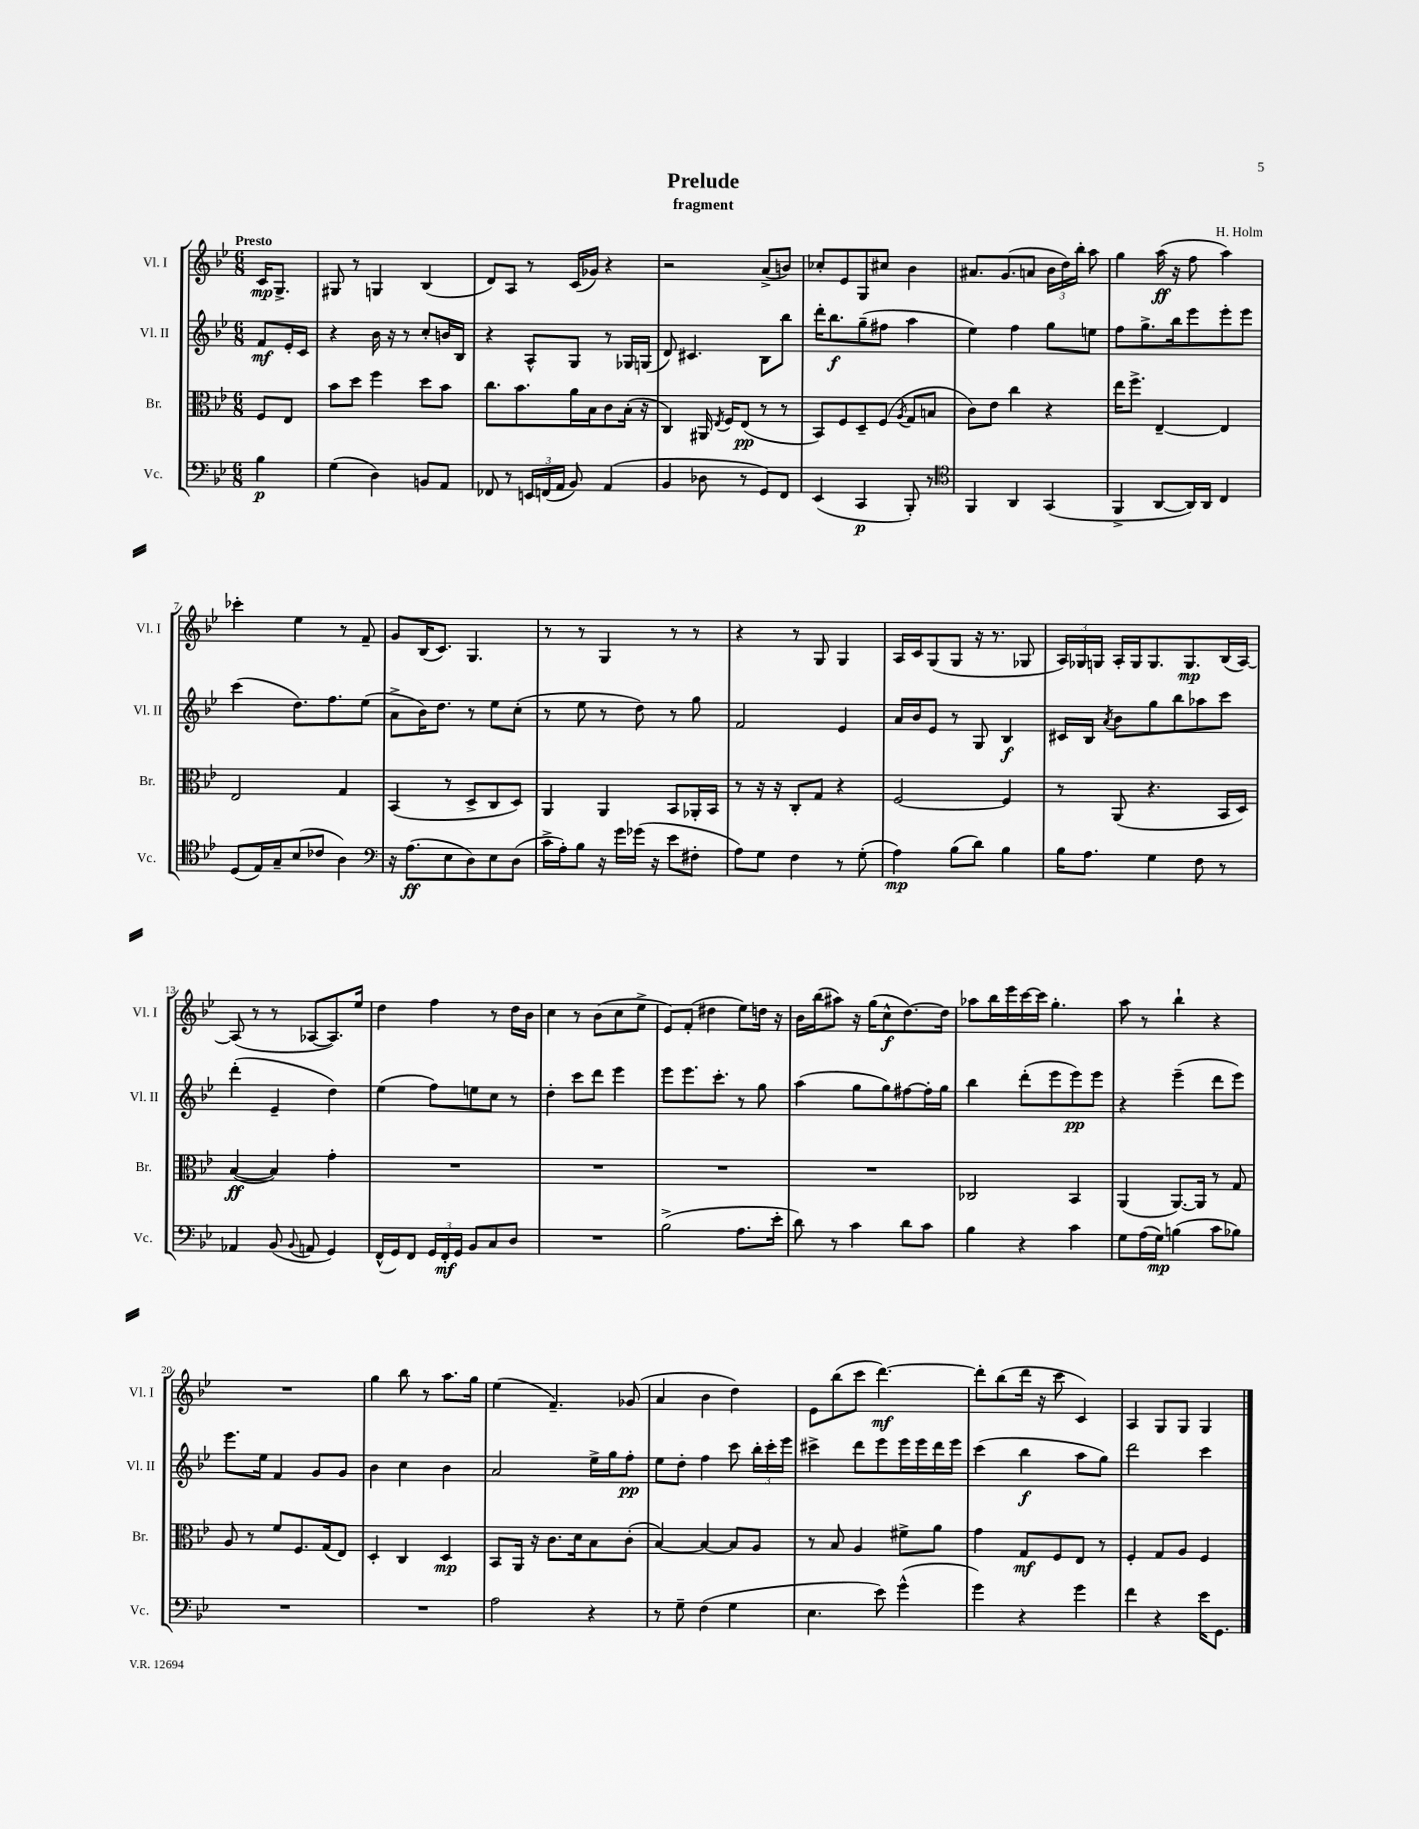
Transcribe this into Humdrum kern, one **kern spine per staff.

**kern	**kern	**kern	**kern
*staff4	*staff3	*staff2	*staff1
*clefF4	*clefC3	*clefG2	*clefG2
*k[b-e-]	*k[b-e-]	*k[b-e-]	*k[b-e-]
*M6/8	*M6/8	*M6/8	*M6/8
4B-	8F	8f	16c
.	.	.	8.G^
.	8E-	16e-'	.
.	.	16c	.
=	=	=	=
(4G	8b-	4r	8G#
.	8dd	.	8r
4D)	4ff	16b-	4G
.	.	16r	.
.	.	8r	.
8BB	8dd	8cc'	(4B-
8AA	8b-	16b	.
.	.	16B-	.
=	=	=	=
8FF-	8.cc	4r	8d)
8r	.	.	8A
.	8.b-	.	.
24EE	.	8A^^	8r
(24FF	.	.	.
24AA	.	.	.
8BB-)	16a	8G	(16c
.	16B-	.	16g-)
(4AA	8c	8r	4r
.	(16B-'	16G-	.
.	16r	(16G	.
=	=	=	=
4BB-	4C)	8d)	2r
.	.	4.c#	.
8D-	16AA#	.	.
.	8qE-	.	.
.	16F	.	.
8r	(8E-	.	.
8GG)	8r	8B-	(8a^
8FF	8r	8bb-	8b)
=	=	=	=
(4EE-	8BB-)	16ddd'	8cc-'
.	.	8.bb-	.
.	8F	.	8e-
4CC	8D~	(8gg~	8G
.	(8F	8ff#	8cc#
.	8qA	.	.
8BBB-')	8G	4aa	4b-
8r	8B	.	.
=	=	=	=
*clefC4	*	*	*
4FF	8c)	4ee-)	8.a#
.	8e-	.	.
.	.	.	(8.g
4AA	4cc	4ff	.
.	.	.	8a
(4GG	4r	8gg	24b-
.	.	.	24dd)
.	.	.	24bb-'
.	.	8ee	8aa
=	=	=	=
4FF^	16ee-	8ff	4gg
.	8.ff^	.	.
.	.	8.gg^	.
[8AA	[4E-~	.	(16aa
.	.	16bb-	16r
16AA])	.	8eee-	8ff
16AA	.	.	.
4C	4E-]	8eee-'	4aa)
.	.	8eee-	.
=	=	=	=
(8D	2E-	(4ccc	4ccc-'
16E-)	.	.	.
16G~	.	.	.
(8B-	.	8.dd)	4ee-
8c-	.	.	.
.	.	8.ff	.
4A)	4G	.	8r
.	.	(8ee-	8f~
=	=	=	=
*clefF4	*	*	*
16r	(4BB-	8a^	8g
(8.A	.	.	.
.	.	16b-)	(16B-
.	.	8.dd	8.c)
8E-	8r	.	.
8D)	8D^	8r	4.G
8E-	8C	8ee-	.
(8D	8D)	(8cc'	.
=	=	=	=
16c^	4AA	8r	8r
16A')	.	.	.
8B-	.	8ee-	8r
16r	4AA	8r	4G
16g	.	.	.
(16g-	.	8dd)	.
16r	.	.	.
8e-	8BB-	8r	8r
8F#'	16AA-'	8gg	8r
.	16BB-	.	.
=	=	=	=
8A)	8r	2f	4r
8G	16r	.	.
.	16r	.	.
4F	8C'	.	8r
.	8G	.	8G
8r	4r	4e-	4G
(8G'	.	.	.
=	=	=	=
4A)	[2F	16a	16A
.	.	16b-	16c
.	.	8e-	(8G
(8B-	.	8r	8G
8d)	.	8G	16r
.	.	.	8.r
4B-	4F]	4B-	.
.	.	.	8G-
=	=	=	=
16B-	8r	16c#	24A)
.	.	.	24G-
8.A	.	16B-	.
.	.	.	24G
.	.	8qa	.
.	(8AA	8b-	16A'
.	.	.	16G
4G	4.r	8gg	8.G
.	.	8bb-	.
.	.	.	8.G
8F	.	8aa-	.
8r	16BB-	8ccc	(16B-
.	16D)	.	[16A)
=	=	=	=
4AA-	([4B-	(4ddd'	(8A]
.	.	.	8r
(8BB-	4B-])	4e-~	8r
8qqBB-	.	.	.
8AA	.	.	[8A-
4GG)	4g'	4dd)	8.A-])
.	.	.	16ee-
=	=	=	=
(16FF^^	2.r	(4ee-	4dd
16GG)	.	.	.
8FF	.	.	.
24GG	.	8ff)	4ff
24FF'	.	.	.
24GG	.	.	.
8BB-	.	8ee	.
8C	.	8cc	8r
8D	.	8r	16dd
.	.	.	16b-
=	=	=	=
2.r	2.r	4dd'	4cc
.	.	8ccc	8r
.	.	8ddd	(8b-
.	.	4eee-	8cc
.	.	.	8ee-^
=	=	=	=
(2B-^	2.r	8eee-	8e-)
.	.	8.eee-	(8f'
.	.	.	4dd#
.	.	8.ccc'	.
8.A	.	8r	8ee-)
.	.	8gg	16dd
16e-'	.	.	16r
=	=	=	=
8d)	2.r	(4aa	16b-
.	.	.	(16bb-
8r	.	.	8aa#)
4c	.	8gg	16r
.	.	.	(16gg
.	.	8gg)	8cc^^
8d	.	[8ff#	[8.dd)
8c	.	16ff#']	.
.	.	16gg	16dd]
=	=	=	=
4B-	2C-	4bb-	8aa-
.	.	.	16bb-
.	.	.	16eee-
4r	.	(8ddd'	[16ccc
.	.	.	16ccc]
.	.	8eee-	4.gg'
4c	4BB-	8eee-)	.
.	.	8eee-	.
=	=	=	=
8G	(4AA	4r	8aa
(16A	.	.	8r
16G)	.	.	.
(4B	[8.AA)	(4eee-~	4bb-`
.	16AA]	.	.
8c	8r	8ddd	4r
8B-)	8G	8eee-)	.
=	=	=	=
2.r	8A	8.eee-	2.r
.	8r	.	.
.	.	16ee-	.
.	8f	4f	.
.	8.F	.	.
.	.	8g	.
.	(16G	.	.
.	8E-)	8g	.
=	=	=	=
2.r	4D'	4b-	4gg
.	4C	4cc	8bb-
.	.	.	8r
.	4D	4b-	8.aa
.	.	.	16gg
=	=	=	=
2A	8BB-	2a	(4ee-
.	16AA	.	.
.	16r	.	.
.	8.c	.	4.f~)
.	16d	.	.
4r	8B-	16ee-^	.
.	.	16gg	.
.	(8c'	8ff'	(8g-
=	=	=	=
8r	[4B-)	8ee-	4a
8G~	.	8dd'	.
(4F	4B-_	4ff	4b-
4G	8B-]	8ccc	4dd)
.	8A	24bb-'	.
.	.	24ccc'	.
.	.	24eee-	.
=	=	=	=
4.E-	8r	4ccc#^	8e-
.	8B-	.	(8bb-
.	4A	8ddd	8ccc
8e-)	.	8eee-	[4.ddd)
(4g^^	8f#^	16eee-	.
.	.	16eee-	.
.	8a	16ddd	.
.	.	16eee-	.
=	=	=	=
4g)	4g	(4ccc	8ddd']
.	.	.	(8bb-
4r	8G	4bb-	16ddd
.	.	.	16r
.	8F	.	8ccc
4g	8E-	8aa	4c)
.	8r	8gg)	.
=	=	=	=
4f	4F'	2ddd	4A
4r	8G	.	8G
.	8A	.	8G
16e-	4F	4ccc	4G
8.GG	.	.	.
==	==	==	==
*-	*-	*-	*-
